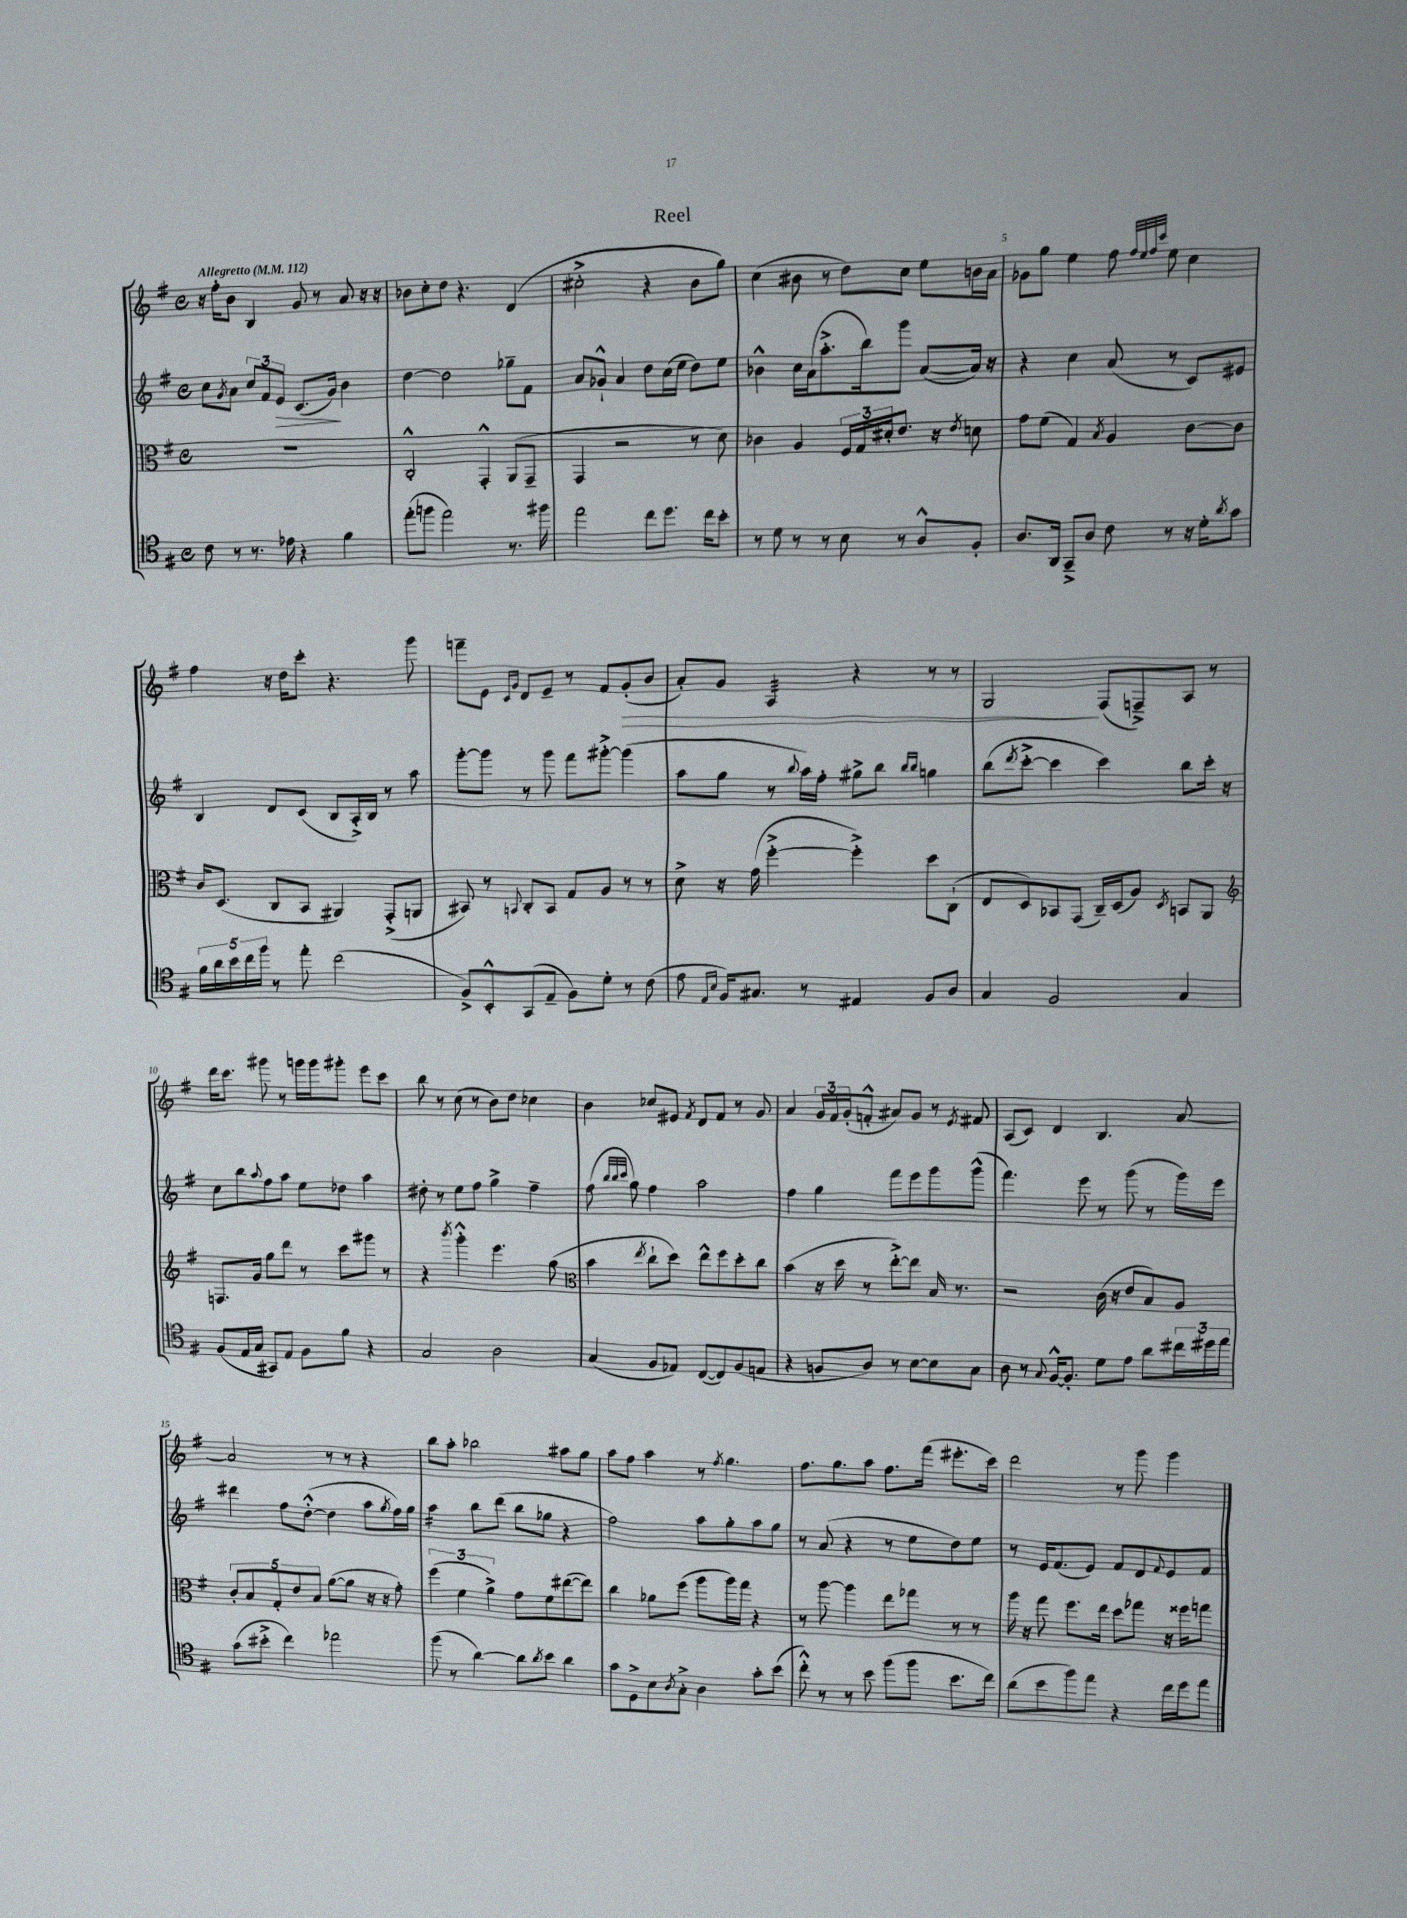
\header { title = "Reel" }
<<
\new StaffGroup <<
\new Staff = "s0" {
    \clef treble \key g \major \defaultTimeSignature \time 4/4 \tempo "Allegretto" 4 = 112
    r16 fis''16-. b'8 b4 g'8 r8 a'8 r16 r16 |
    bes'8 c''8-. d''8 r4. d'4( |
    cis''2-.-> r4 b'8 g''8) |
    c''4( bis'8 r8 d''8) c''8 e''8 b'16 a'16 |
    ges'8 g''8 e''4 fis''8 \grace { fis''32 e''32 fis''32 c'''32 } e''8 c''4 |
    fis''4 r16 d''16 c'''8-. r4. g'''8 |
    f'''8-- e'8 \grace { c'16 g'16 } d'8 e'8-- r8 fis'8 g'8-.\>( b'8 |
    a'8-.) g'8 a4:32 r4 r8 r8 |
    g2\! fis8( f8--->) a8 r8 |
    d'''16 c'''8. gis'''8 r8 g'''16 g'''16 gis'''8-. e'''8 c'''8 |
    b''8 r8 c''8( r8 b'8) d''8 ces''4 |
    b'4 ces''8 eis'8 \acciaccatura { fis'8 } d'8 fis'8 r8 g'8 |
    a'4 \tuplet 3/2 { g'16 fis'16 g'16-.( } f'8-.-^ ais'8) g'8 r8 \acciaccatura { e'8 } fis'8 |
    a8( c'8) d'4 b4. a'8~ |
    a'2 r8 r8 r4 |
    b''8 a''8-. bes''2 ais''8 g''8 |
    a''8 fis''8 a''4 r8 \acciaccatura { fis''8 } g''4. |
    fis''8. g''8. a''8 fis''8. fis'''16( eis'''8.-. c'''16) |
    d'''2 r8 g'''8 g'''4 \bar "|." |
}
\new Staff = "s1" {
    \clef treble \key g \major \defaultTimeSignature \time 4/4
    c''8 \acciaccatura { g'8 } a'8 \tuplet 3/2 { c''8 fis'8 e'8\> } c'8.( g'16\!) b'4 |
    d''4~ d''2 ges''8-- fis'8 |
    a'8 ges'8-!-^ a'4 d''8 c''16( e''16 d''8) e''8 |
    bes'4-^ c''16 a'16( a''8.-.-> b''16) g'''8 a'8~( a'16) r16 |
    r4 c''4 a'8( r8 c'8) eis'8 |
    b4 d'8 c'8( b8 a16-.->) b16 r8 a''8 |
    g'''8~-. g'''8 r8 g'''8 fis'''8 gis'''8~-.-> gis'''4( |
    a''8 g''8 r8 \appoggiatura { b''8 } a''16) fis''16-. gis''8-> b''8 \grace { b''16 b''16 } g''4 |
    b''8( \acciaccatura { d'''8 } c'''8~-.-> c'''4 c'''4) b''8 c'''16-. r16 |
    c''8 b''8 \appoggiatura { a''8 } fis''8 a''8 e''8 des''8 a''4 |
    dis''8-. r8 e''8 fis''8 g''4-> fis''4-- |
    fis''8( \grace { b''32 b''32 c'''32 } g''8) fis''4 a''2 |
    fis''4 g''4 fis'''8 e'''8 g'''8 g'''8-^( |
    fis'''4.) e'''8 r8 g'''8( r8 g'''16) e'''16 |
    dis'''4 fis''8 d''8~-.-^( d''4 a''8 \acciaccatura { g''8 } fis''16) g''16 |
    a''4:16 b''8 d'''8( b''8 ges''8 r4 |
    fis''2) a''8 g''8-. a''8 g''8 |
    r8 a'8( r4 r8 e''8 d''8) e''8 |
    r8 e'16 fis'8.( e'8) fis'8 d'8 \appoggiatura { fis'8 } e'8 fis'8 \bar "|." |
}
\new Staff = "s2" {
    \clef alto \key g \major \defaultTimeSignature \time 4/4
    R1 |
    c2-.-^ g,4-.-^ a,8( g,8-- |
    g,4 r2 r8 d'8) |
    ces'4 a4 \tuplet 3/2 { fis16 g16 dis'16-. } e'8. r16 \acciaccatura { e'8 } d'8 |
    g'8 fis'8( g4) \acciaccatura { b8 } a4 c'8~ c'8 |
    c'16 d8.( c8 b,8 ais,4) g,8-.->( a,8 |
    bis,8) r8 \appoggiatura { b,8 } c8-. b,8 g8 a8 r8 r8 |
    d'8-> r16 g'16( fis''4~-.-> fis''4-.->) d''8 c8-!( |
    e8 d8) bes,8 g,8( c16--) d16( a8) \acciaccatura { d8 } b,8 a,8 |
    \clef treble f8. g'16 g''8 d'''8 r8 c'''8 gis'''8 r8 |
    r4 \acciaccatura { b'''8 } g'''4-.-^ e'''4. g''8( |
    \clef alto b'4 \acciaccatura { e''8 } c''8-! d''8) e''8-^ fis''8 d''8-. c''8 |
    b'4( r16 d''16 r8 e''8~-.->) e''8 b16 r8. |
    r2 c'16( r16 e'8 b8) a8 |
    \tuplet 5/4 { c'8-. b8 g8-. e'8 b8 } a'8~( a'8 r16 r16 g'8-.) |
    \tuplet 3/2 { fis''4( fis'4 a'4->) } g'8 fis'8 eis''8~( eis''8) |
    c''4 aes'8 fis''8( a''8 a''16) g''16 r4 |
    r8 a''8~ a''4 e''8 ges''8 r8 r8 |
    a''16 r16 g''8 fis''8. e''16 d''8 ges''8 r16 fisis''16 g''8 \bar "|." |
}
\new Staff = "s3" {
    \clef tenor \key g \major \defaultTimeSignature \time 4/4
    c'8 r8 r8. ees'16 r4 fis'4 |
    e''8-.( f''8 e''2) r8. fis''16 |
    e''2 c''8 d''8. c''16 b'8-. |
    r8 d'8 r8 r8 b8 r8 a8-^ fis8-. |
    a8. a,16 g,8---> a8 c'8 r8 r16 d'16-. \acciaccatura { a'8 } g'8 |
    \tuplet 5/4 { fis'16 a'16 b'16 c''16 fis''16 } r8 e''8-. c''2( |
    fis8->) b,8-.-^ g,8( e8-- fis8) d'8-. r8 c'8( |
    e'8 \grace { e16 b16 } fis16) gis8. r8 eis4 fis8 a8 |
    g4 fis2 g4 |
    fis8( e16 g16 gis,8) e8 fis8 fis'8 r4 |
    g2 a2 |
    g4( fis8 ees8) c8~( c8) fis8( e8 |
    r4 f8 a8) r8 b8~ b8 g8 |
    a8 r8 \appoggiatura { g8 } fis16~-^ fis8.-. d'8 e'8 a'8 \tuplet 3/2 { cis''16 dis''16 e''16 } |
    g'8( bis'8-.-> c''4) ees''2 |
    fis''8( r8 a'4~) a'8 \acciaccatura { a'8 } b'8 a'4 |
    g'8 d8-> b8 \acciaccatura { a8 } g8-.-> a4 g'8-. b'8( |
    c''8-.-^) r8 r8 b'8 fis''8( fis''8 b'8. c''16) |
    a'8( b'8 fis''8) e''8 r4 c''16 d''16 e''8 \bar "|." |
}
>>
>>
\layout { \context { \Score \override BarNumber.break-visibility = ##(#f #t #t) barNumberVisibility = #(every-nth-bar-number-visible 5) } }
